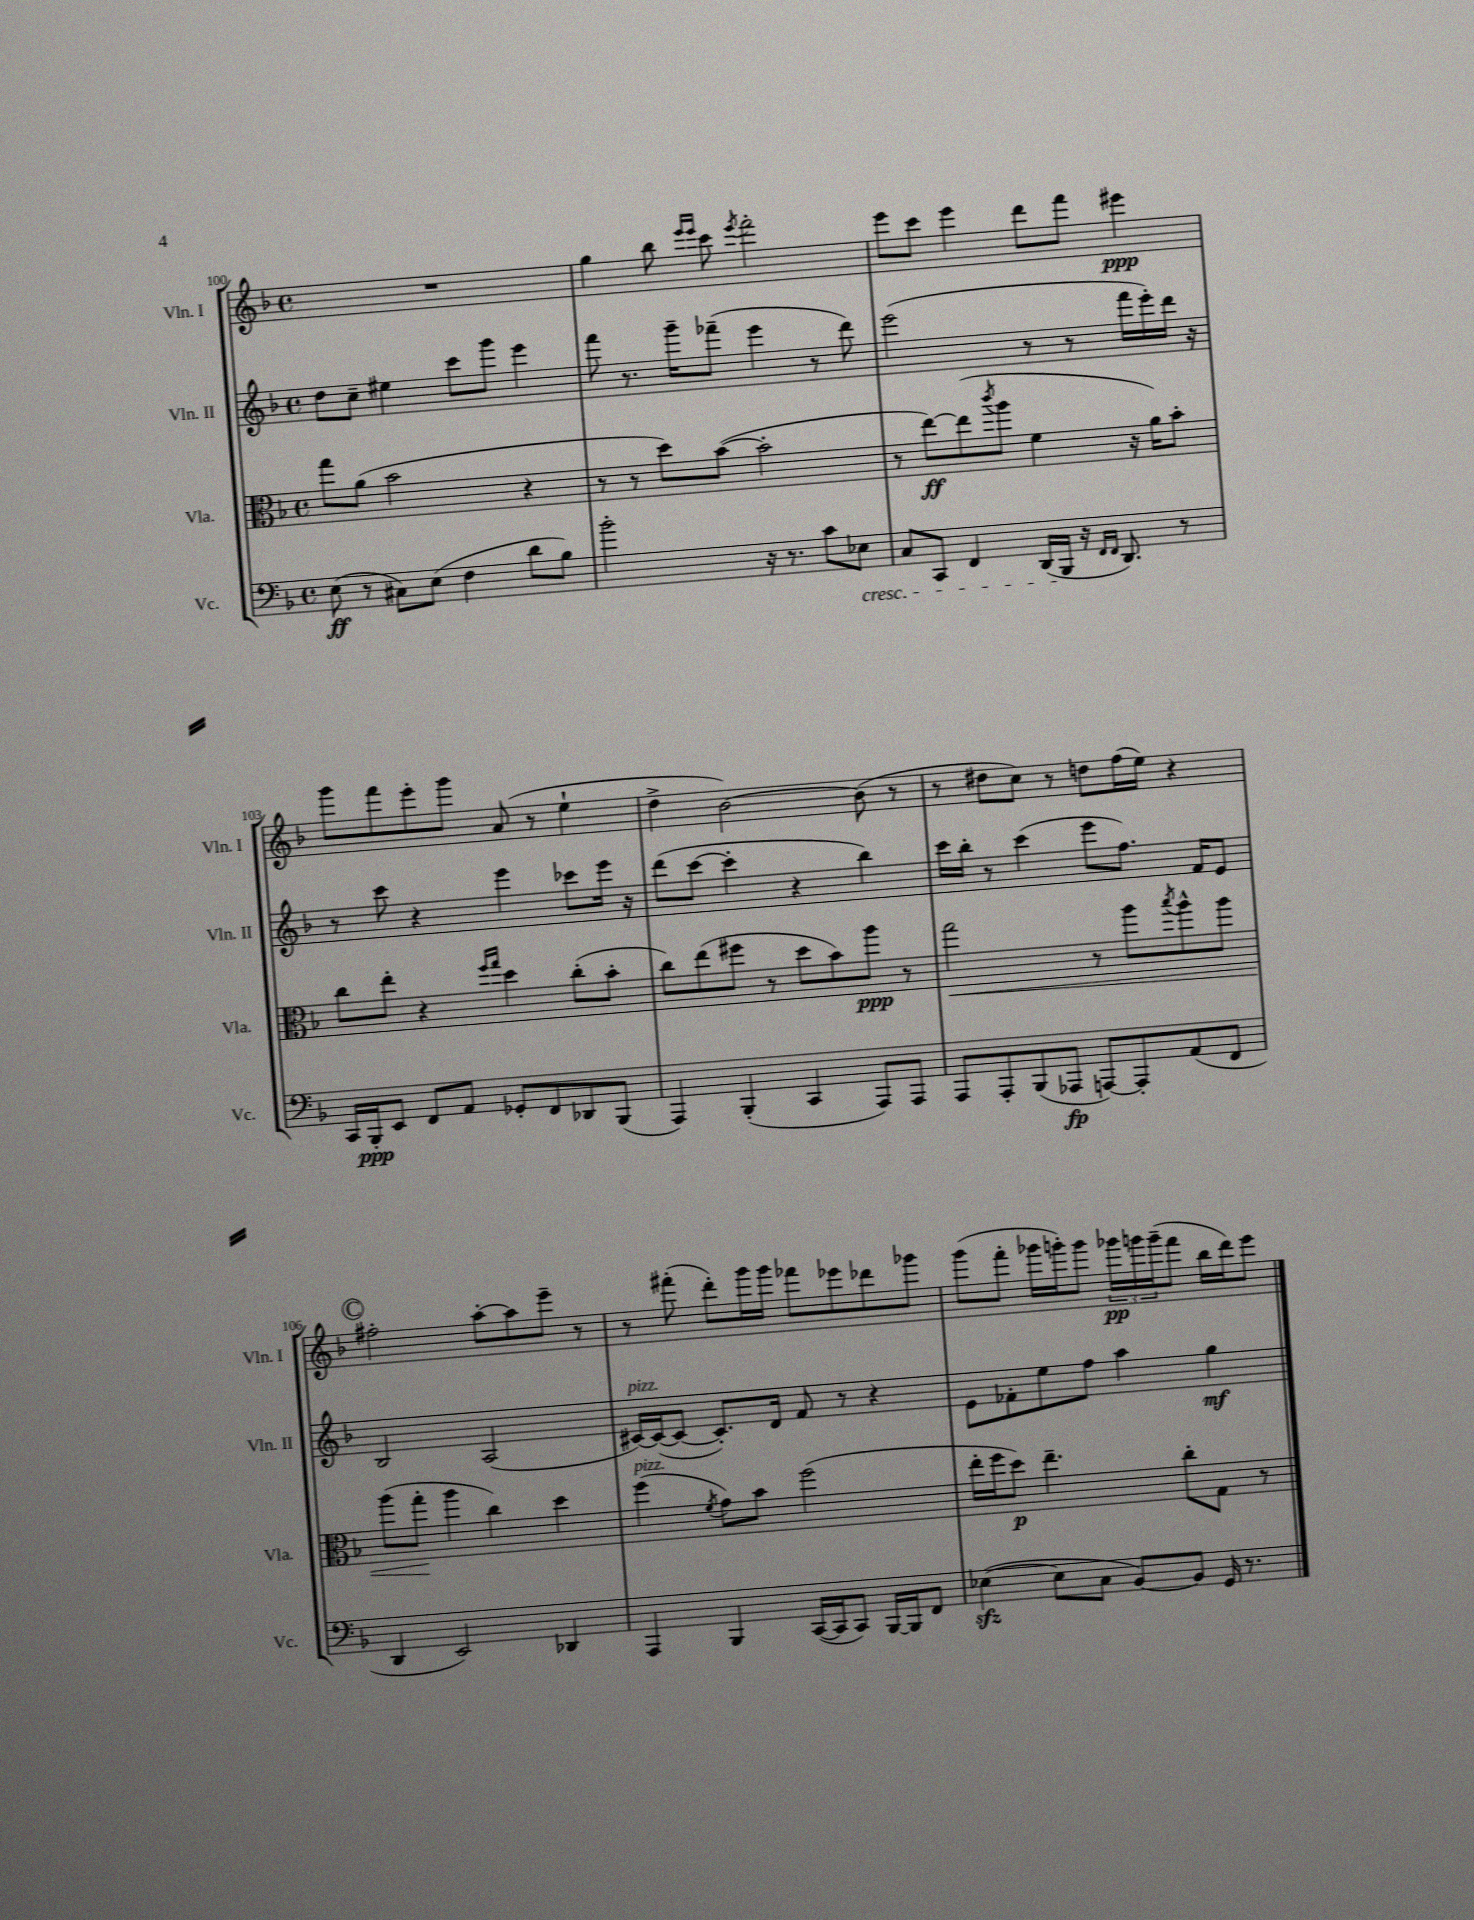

**kern	**kern	**kern	**kern
*staff4	*staff3	*staff2	*staff1
*clefF4	*clefC3	*clefG2	*clefG2
*k[b-]	*k[b-]	*k[b-]	*k[b-]
*M4/4	*M4/4	*M4/4	*M4/4
*met(c)	*met(c)	*met(c)	*met(c)
(8E\	8gg\L	8dd\L	1r
8r	(8a\J	8cc~\J	.
8C#\L)	2b-\	4ee#\	.
(8E\J	.	.	.
4F\	.	8ccc\L	.
.	.	8ggg\J	.
8d\L	4r	4eee\	.
8B-\J)	.	.	.
=	=	=	=
2b-'\	8r	8fff\	4gg\
.	8r	8.r	.
.	8dd\L)	.	8bb-\
.	.	16ggg~\LK	.
.	.	.	16qqeee/LL
.	.	.	16qqeee/JJ
.	([8b-\J	(8fff-~\J	8ccc\
.	.	.	8qeee/
16r	2b-'\]	4eee\	2fff'\
8.r	.	.	.
8c\L	.	8r	.
8E-\J	.	8ddd\)	.
=	=	=	=
8C/L	8r	(2eee\	8eee\L
8CC/J	[8ee\L)	.	8ccc\J
4FF/	(8ee\]	.	4eee\
.	8qccc/	.	.
.	8aa\J	.	.
(16DD/LL	4f\	8r	8ddd\L
16BBB-/JJ	.	.	.
16r	.	8r	8fff\J
16qqFF/LL	.	.	.
16qqFF/JJ	.	.	.
8.DD/)	.	.	.
.	16r	16fff\LL	4eee#\
.	16a\LK)	16eee'\)	.
8r	8b-'\J	16ddd\JJ	.
.	.	16r	.
=	=	=	=
16CC/LL	8cc\L	8r	8ggg\L
16BBB-'/J	.	.	.
8EE/J	8ee'\J	8ccc\	8fff\
8FF/L	4r	4r	8eee'\
8AA/J	.	.	8ggg\J
.	16qqff/LL	.	.
.	16qqgg/JJ	.	.
8GG-'/L	4dd\	4eee\	(8a/
8FF/	.	.	8r
8DD-/	(8cc'\L	8ccc-\L	4ee`\
(8BBB-/J	8b-'\J	16eee\Jk	.
.	.	16r	.
=	=	=	=
4AAA/)	8cc\L)	(8ddd\L	4dd^\
.	(8ee\	[8ccc\J	.
(4BBB-'/	8ff#\J	4ccc'\]	[2b-\)
.	8r	.	.
4CC/	8dd\L	4r	.
.	8b-\)	.	.
8AAA/L)	8aa\J	4bb-\)	(8b-\]
8AAA/J	8r	.	8r
=	=	=	=
8AAA/L	2gg\	16ccc\LL	8r
.	.	16bb-'\JJ	.
8AAA'/	.	8r	8dd#\L
(8BBB-/	.	(4ccc\	8cc\J)
8AAA-/J	.	.	8r
[8AAA/L)	8r	8eee\L	8dd\L
8AAA'/]	8aa\L	8.ff\J)	(16ff\L
.	.	.	16ee\JJ)
.	8qbb-/	.	.
(8AA/	8aa^^\	.	4r
.	.	16f/LK	.
8FF/J	8aa\J	8e/J	.
=	=	=	=
4DD/	(8aa\L	2B-/	2ff#'\
.	8gg'\J	.	.
2EE/)	4aa\	.	.
.	4cc\)	(2A/	[8aa'\L
.	.	.	8aa\]
4DD-/	4dd\	.	8eee~\J
.	.	.	8r
=	=	=	=
4AAA/	(4ff\	[16c#/LL)	8r
.	.	(16c#/_J	.
.	.	8c#/_J	(8fff#'\
.	8qf/	.	.
4BBB-/	8g\L)	8.c#'/]L)	8ddd'\L)
.	8b-\J	.	16ggg\L
.	.	16d/Jk	16ggg\JJ
([16CC/LL	(2ff\	8f/	8fff-\L
16CC/]J	.	.	.
8CC/J)	.	8r	8eee-\
[16BBB-/LL	.	4r	8ddd-\
16BBB-/]J	.	.	.
8FF/J	.	.	8ggg-\J
=	=	=	=
([4E-\	16ee'\LL	8e\L	(8ggg\L
.	16ff\J	.	.
.	8dd\J)	8f-'\	8fff'\J
8E-\]L	4.ee~\	8ee\	16ggg-\LL
.	.	.	16ggg'\J)
8C\J	.	8ff\J	8ggg\J
[8BB-/L)	.	4aa\	24ggg-\LL
.	.	.	24ggg\
.	.	.	(24ggg~\J
8BB-/]J	8cc'\L	.	8fff\J
16GG/	8G\J	4gg\	16bb-\LL
8.r	.	.	16ddd\J)
.	8r	.	8eee\J
==	==	==	==
*-	*-	*-	*-
